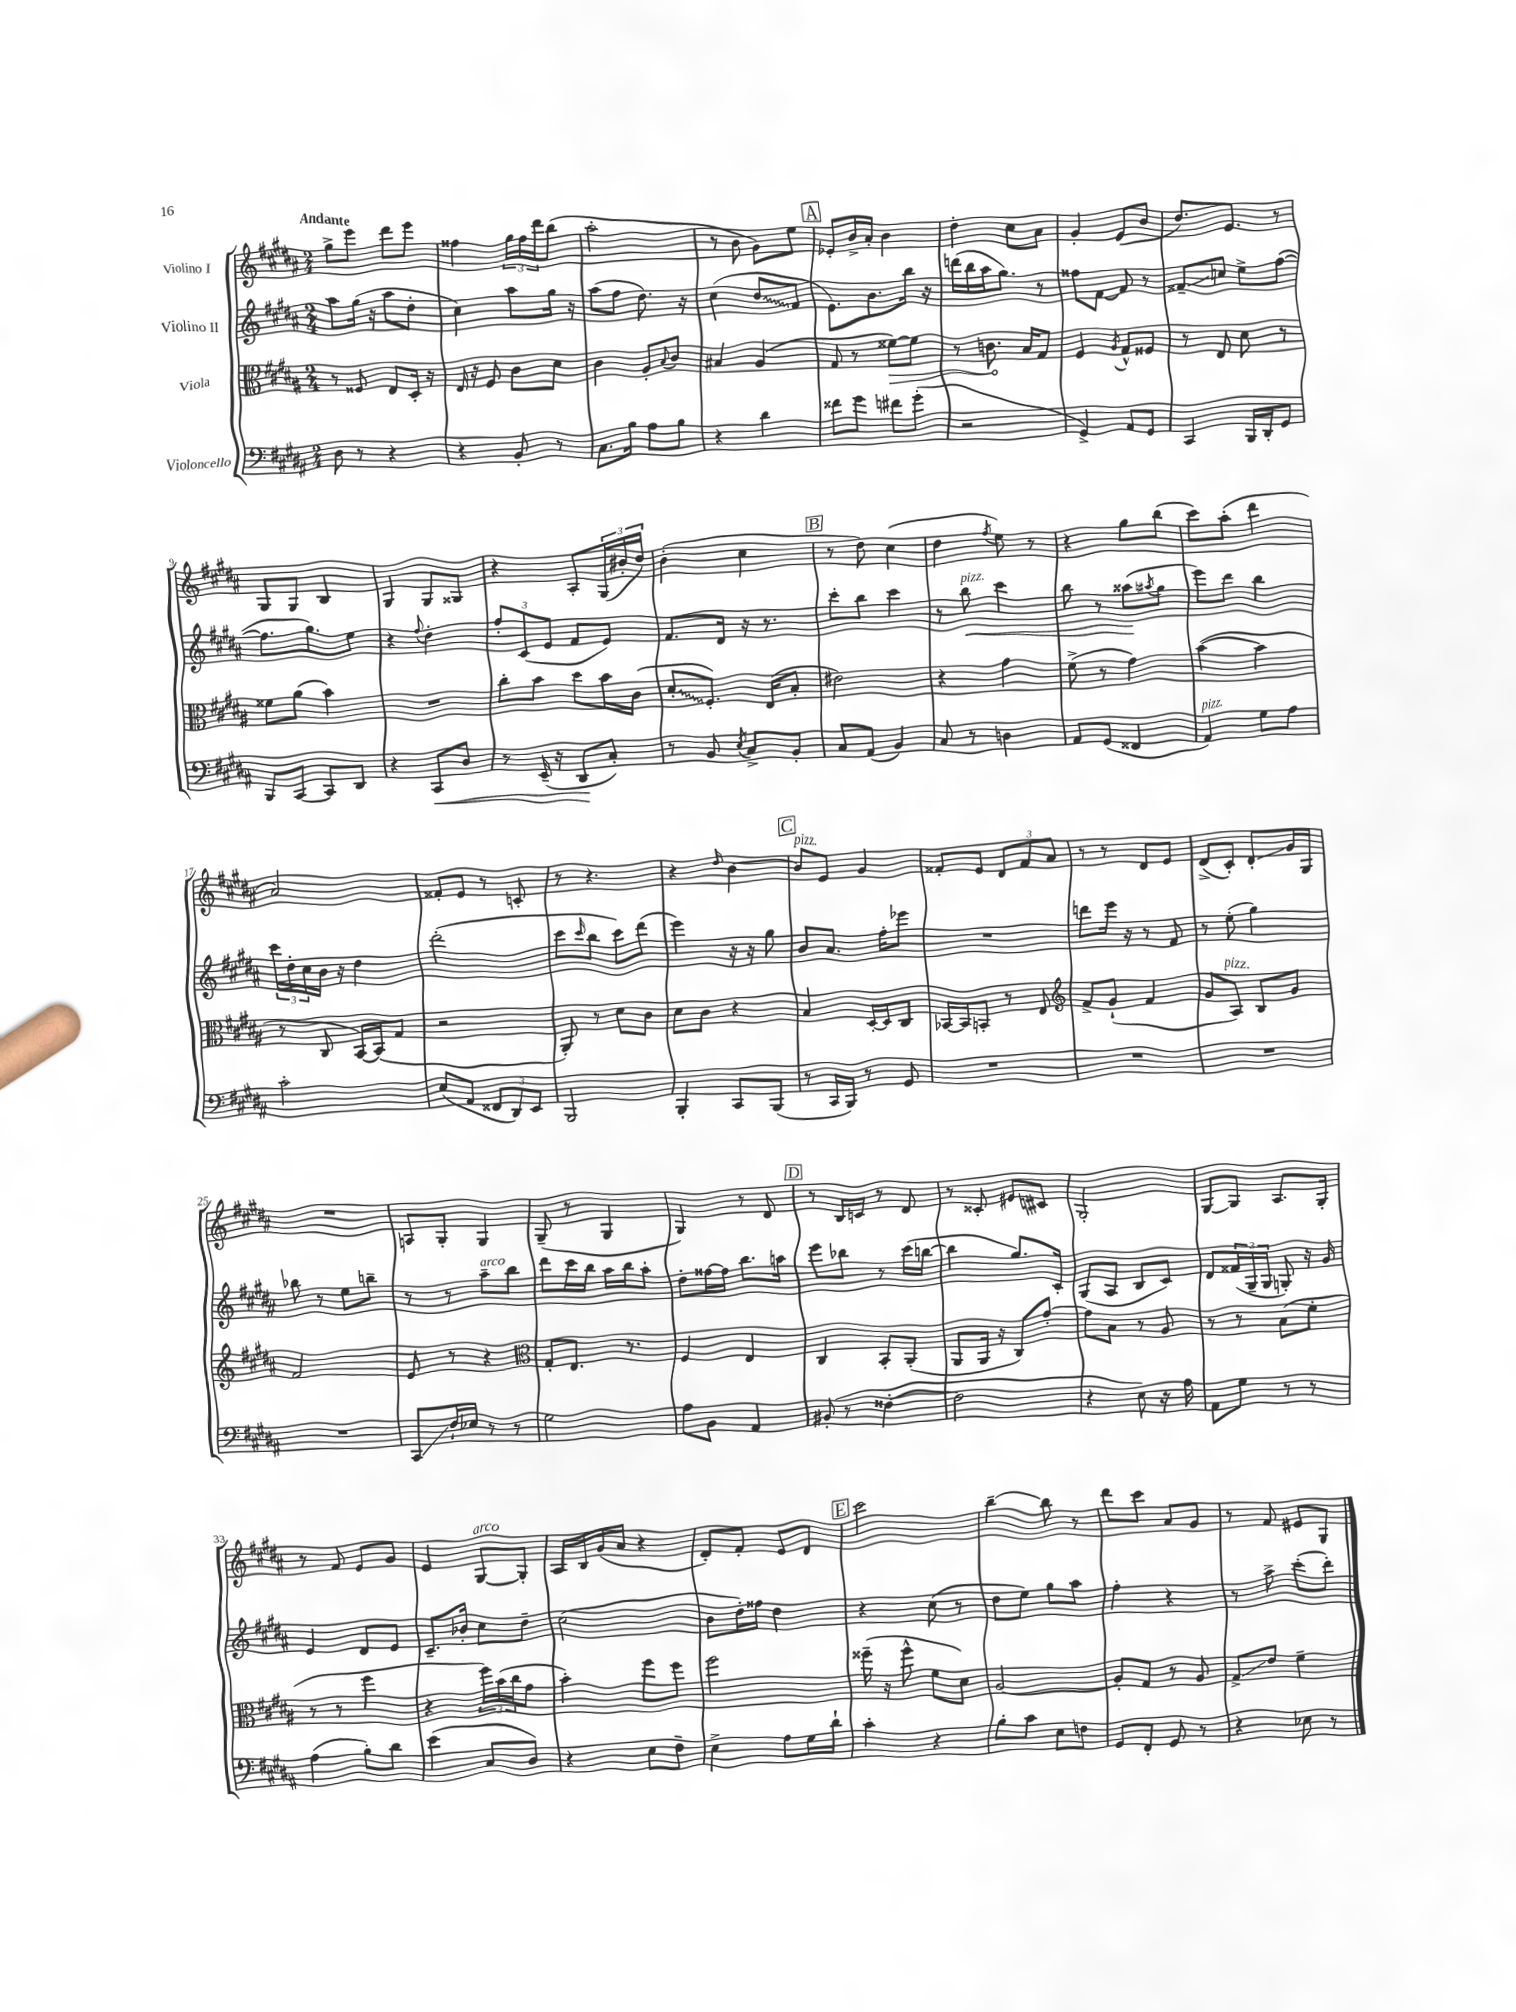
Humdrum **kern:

**kern	**kern	**kern	**kern
*staff4	*staff3	*staff2	*staff1
*clefF4	*clefC3	*clefG2	*clefG2
*k[f#c#g#d#a#]	*k[f#c#g#d#a#]	*k[f#c#g#d#a#]	*k[f#c#g#d#a#]
*M2/4	*M2/4	*M2/4	*M2/4
8D#	8r	8aa#	8gg#^
8r	8F##	(16gg#	8eee
.	.	16r	.
4r	8E	8aa#	8ddd#
.	16D#'	8dd#'	8eee
.	16r	.	.
=	=	=	=
4r	16E	4cc#)	4ff##
.	16r	.	.
.	8F#	.	.
8BB'	8c#	8aa#	24gg#
.	.	.	24ff##
.	.	.	24ddd#
8r	8d#	16gg#	(8bb
.	.	16r	.
=	=	=	=
8.C#	4c#	(8aa#	2aa#'
.	.	8ff#	.
16B	.	.	.
8A#	8A#'	8.dd#)	.
.	8qqB	.	.
8B	8c#	.	.
.	.	16r	.
=	=	=	=
4r	4B#	(4cc#	8r
.	.	.	8b
4d#	(4A#	8dd#	8g#)
.	.	8f#	8ee
=	=	=	=
8f##	8G#	8.e)	8e-'
8g#	8r	.	16b^
.	.	8.b	16a#'
8f#	[8f##)	.	4b
(8g#'	8f##]	16bb	.
.	.	16r	.
=	=	=	=
2r	8r	(16ddd	4dd#'
.	.	16bb	.
.	8.c	16aa#	.
.	.	8.gg#)	.
.	.	.	8cc#
.	16B	.	.
.	8G#	8r	8a#
=	=	=	=
4GG#^)	4F#	8ff##	4g#'
.	.	[8f#	.
.	8qA#	.	.
8AA#	8G#^^	8f#]	(8e
8GG#	8F##	8r	8b
=	=	=	=
4CC#	8r	8f##~	8.dd#)
.	8E	8cc	.
.	.	.	8.e
16BBB	8d#	8ee^	.
16DD#'	.	.	.
8GG#	8r	([8ff#	8r
=	=	=	=
8BBB	8f##	8.ff#]	8G#
[8CC#	(8a#	.	8G#
.	.	8.gg#)	.
8CC#]	4b)	.	4B
8DD#	.	8ee	.
=	=	=	=
4r	2r	4r	4G#
.	.	8qqff#	.
8CC#	.	4dd#'	8G#
8D#	.	.	8G##
=	=	=	=
8r	8cc#'	12ff#'	4r
.	.	(12c#	.
(16EE~	8b	.	.
.	.	12e	.
16r	.	.	.
8DD#	8dd#	8f#	8A#'
8C#')	16b	8e)	(24G#
.	.	.	24b#'
.	(16c#	.	.
.	.	.	24dd#)
=	=	=	=
8r	8d#'	8.f#	(4b'
8BB	8.F#')	.	.
.	.	16d#	.
8qE	.	.	.
8C#^	.	16r	4cc#
.	(16E	8.r	.
8BB'	8B'	.	.
=	=	=	=
8C#	2e#)	8ccc#'	8r
(8AA#	.	8bb	8dd#)
4BB)	.	4ccc#	(4cc#
=	=	=	=
8C#	4r	8r	4dd#
8r	.	8bb	.
.	.	.	8qff#
4D	4g#	4ccc#	8ee)
.	.	.	8r
=	=	=	=
8AA#	(8f#^	8bb	4r
(8GG#	8r	8r	.
4FF##	4g#)	(8aa##	8gg#
.	.	8qaa#	.
.	.	8gg#	(8bb
=	=	=	=
4AA#)	([4b	8eee)	8ccc#)
.	.	8ddd#	(8aa#'
8G#	4b]	4bb	4ddd#
8A#	.	.	.
=	=	=	=
2c#'	8r	24ccc#	2a#)
.	.	24dd#'	.
.	.	24cc#	.
.	8C#	16b	.
.	.	16r	.
.	[16BB)	4dd#	.
.	(16BB]	.	.
.	8G#	.	.
=	=	=	=
(8E	2r	(2ddd#'	8f##'
8AA#	.	.	8e
12FF##	.	.	8r
12DD#)	.	.	.
.	.	.	8c'
12EE	.	.	.
=	=	=	=
2BBB	8AA#')	8ccc#	8r
.	.	16qqccc#	.
.	8r	8bb	4.r
.	8d#	8ccc#)	.
.	8c#	(8ddd#	.
=	=	=	=
4BBB'	8d#	4eee)	4r
.	8c#	.	.
.	.	.	16qqdd#
8CC#	4r	16r	[4b
.	.	16r	.
(8BBB	.	8gg#	.
=	=	=	=
8r	4B	8b	8b]
16CC#	.	8.a#	8e
16BBB)	.	.	.
8r	[16D#'	.	4g#
.	16D#]	16ff#'	.
8GG#	8C#	8eee-	.
=	=	=	=
2r	[16BB-	2r	8f##'
.	16BB-]	.	.
.	8BB'	.	8e
.	8r	.	12d#
.	.	.	12f##
.	8E	.	.
.	.	.	12a#
=	=	=	=
*	*clefG2	*	*
2r	8f#^	8ddd	8r
.	(8g#`	16eee	8r
.	.	16r	.
.	4f#	8r	8d#
.	.	8f#	8e
=	=	=	=
2r	8g#	8r	(8d#^
.	8A#)	(8ee'	8c#')
.	8B	4gg#)	8d#'
.	8g#	.	16g#
.	.	.	16G#
=	=	=	=
2r	2f#	8bb-	2r
.	.	8r	.
.	.	8ee	.
.	.	8bb~	.
=	=	=	=
8CC#	8e	8r	8A
16F#`	8r	8r	8G#'
16E-	.	.	.
8r	4r	8aa#~	4G#
8r	.	8bb	.
=	=	=	=
*	*clefC3	*	*
2G#	8G#'	8ddd#	(8G#~
.	8.E	16ccc#	8r
.	.	16bb	.
.	.	16aa#	4G#
.	8.r	16bb	.
.	.	8aa#'	.
=	=	=	=
8A#	4F#	8dd#'	4G#)
8BB	.	[16ff##	.
.	.	16ff##]	.
4AA#	4E	8.bb	8r
.	.	.	8d#
.	.	16aa	.
=	=	=	=
(8BB#'	4C#	8eee	8r
8r	.	8bb-	16B
.	.	.	16c
[4F##'	8BB'	8r	8r
.	(8AA#'	(16ccc#	8d#
.	.	[16bb	.
=	=	=	=
2F##]	8AA#	4bb]	8r
.	16AA#	.	8c##'
.	16r	.	.
.	8C#)	8.gg#)	8e#
.	[8g#'	.	8c#
.	.	16c#'	.
=	=	=	=
4r	8g#]	(8G#	2G#'
.	8B	8A#	.
8E)	8r	8B	.
16r	8A#	8c#)	.
16A#	.	.	.
=	=	=	=
8AA#	8r	8d#	[8G#
8G#	8r	(24f##	8G#]
.	.	24G#~	.
.	.	24G#	.
8r	(8B	8G')	8.A#
8r	8f#'	16r	.
.	.	16g#	16G#'
=	=	=	=
(4A#	8r	4e	8r
.	8r	.	8f#
8B')	4ff#	8d#	8e
8d#	.	8e	8g#
=	=	=	=
(4e	4r	8.c#~	4e
.	.	16b-'	.
8C#	24ff#)	8cc#	[8G#
.	(24b	.	.
.	24cc#	.	.
8D#)	8g#	8dd#~	8G#']
=	=	=	=
4r	4b')	(2cc#	16A#
.	.	.	16B
.	.	.	(16g#
.	.	.	16a#
8E	8ff#	.	4r
8F#~	8ff#	.	.
=	=	=	=
4E^	2ff#	8b	8d#')
.	.	16dd#')	8f#'
.	.	16ff##	.
8A#	.	4dd#	8e
16G#	.	.	8d#
16d#`	.	.	.
=	=	=	=
4c#'	(16ff##~	4r	2ccc#
.	16r	.	.
.	8ff##^^	.	.
4r	8f#	(8cc#	.
.	8d#)	8r	.
=	=	=	=
8B'	[2A#	8dd#	[4bb~
8c#	.	8ee)	.
8E	.	8gg#	8bb]
8F	.	8aa#	8r
=	=	=	=
8GG#	8A#']	4ff#'	8ddd#
8FF#'	8G#	.	8ccc#
8GG#	8r	4r	8a#
8r	8A#	.	8g#
=	=	=	=
4r	8G#^	8r	8r
.	8e	8aa#^	8f#
8E-	4f#~	(8ccc#'	8e#
8r	.	8ddd#')	8G#
==	==	==	==
*-	*-	*-	*-
